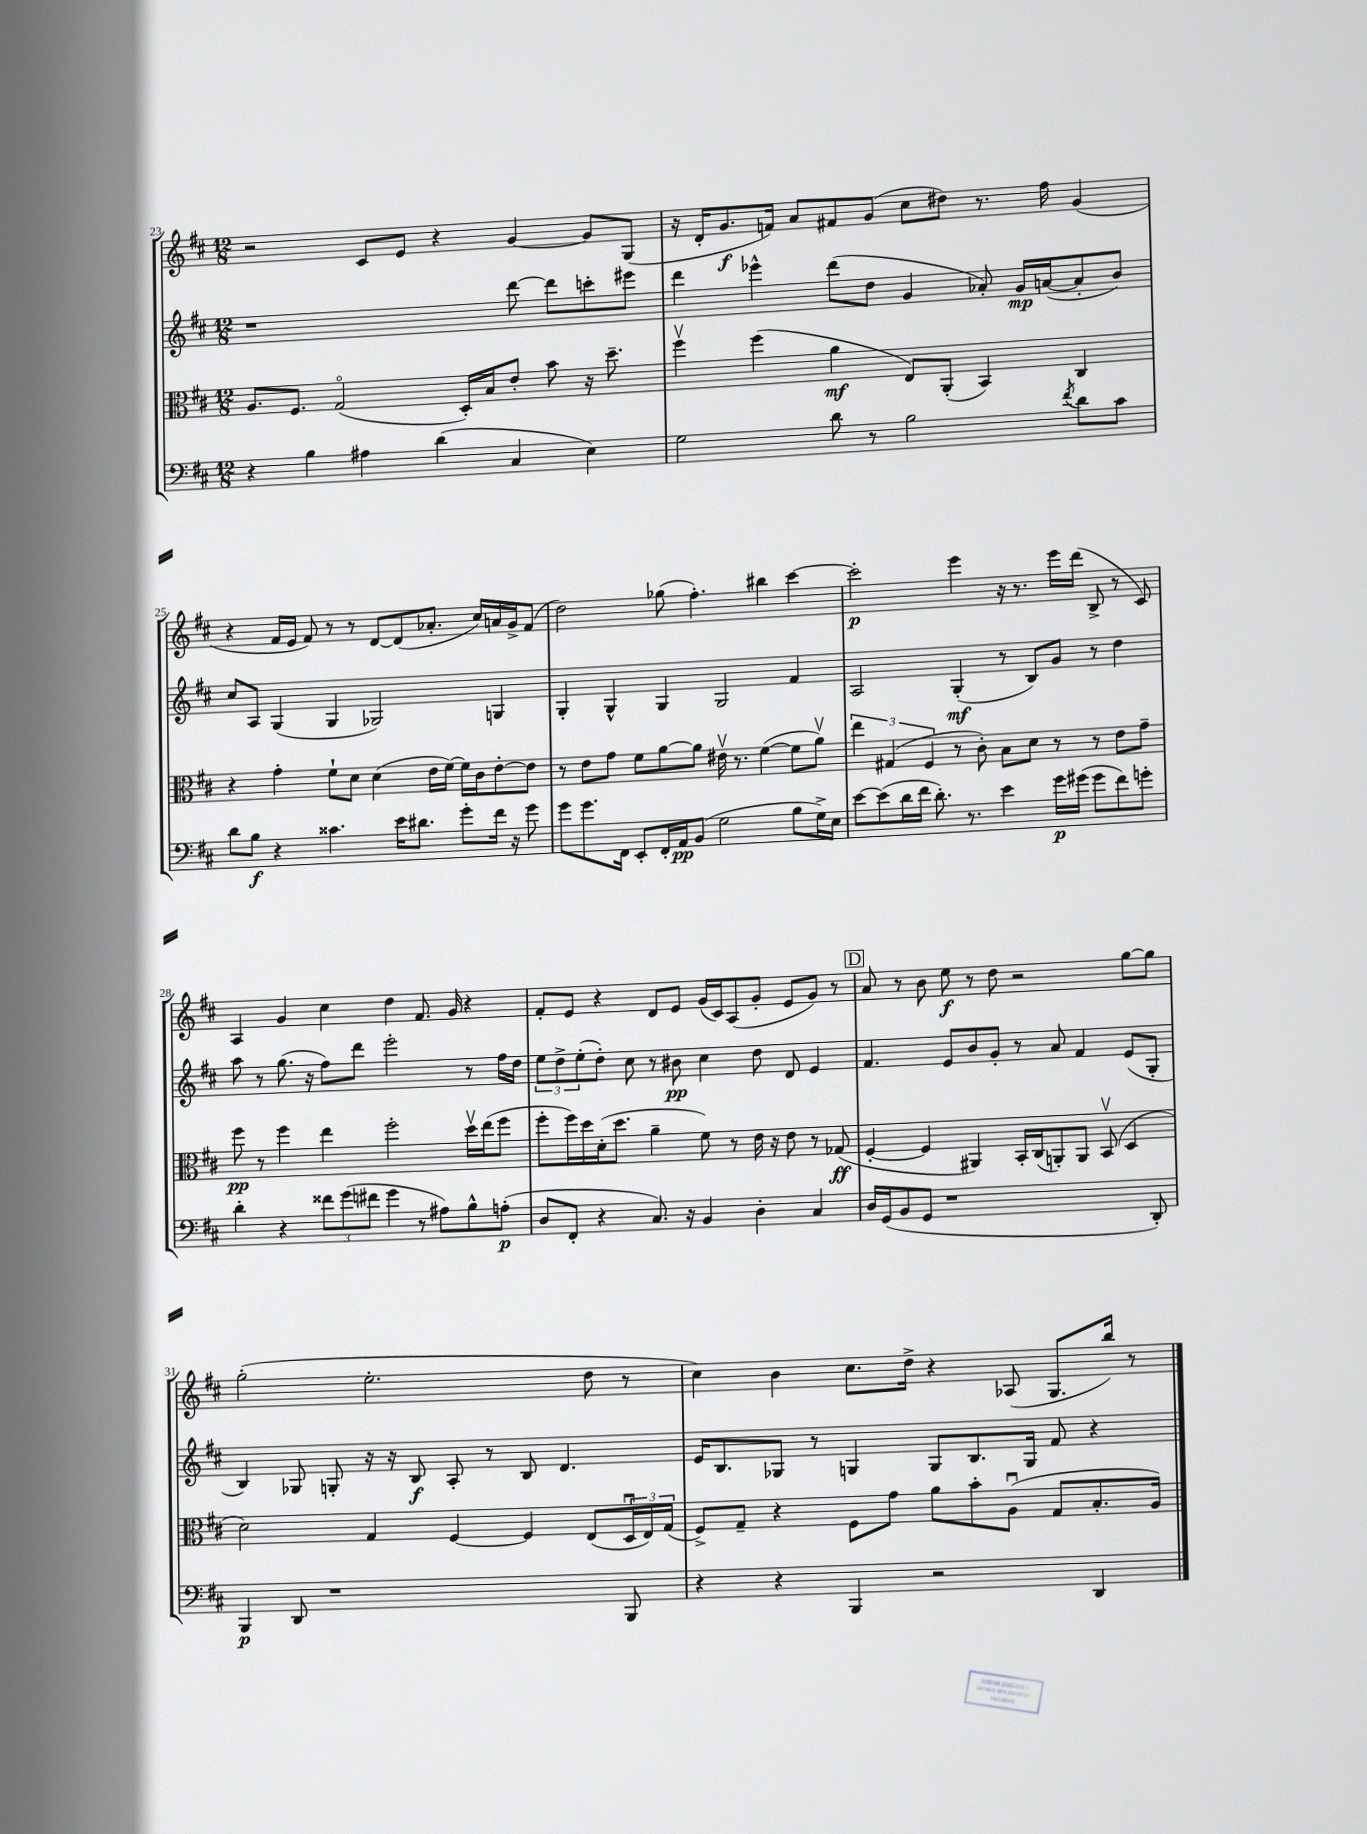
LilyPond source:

<<
\new StaffGroup <<
\new Staff = "s0" {
    \clef treble \key d \major \numericTimeSignature \time 12/8
    r2 cis'8 e'8 r4 g'4~ g'8 g8( |
    r16 d'16-. g'8.\f f'16) a'8 fis'8 g'8( cis''8 dis''8) r8. fis''16 g'4( |
    r4 fis'16 e'16 fis'8) r8 r8 d'8~ d'8( aes'8.-. cis''16) a'16 g'16-> fis'8( |
    d''2) ges''8( fis''4.-.) bis''4 cis'''4~ |
    cis'''2-.\p e'''4 r16 r8. e'''16 d'''16( b8-> r8 cis'8) |
    a4 g'4 cis''4 d''4 fis'8. g'16 r4 |
    fis'8-. e'8 r4 d'8 e'8 g'16( cis'16) a8( g'8-. e'8 g'8) r8 |
    \mark \markup { \box "D" } a'8 r8 b'8 e''8\f r8 d''8 r2 g''8~ g''8 |
    g''2-.( e''2.-. d''8 r8 |
    cis''4) b'4 cis''8. d''16-> r4 aes8( g8. b''16) r8 \bar "|." |
}
\new Staff = "s1" {
    \clef treble \key d \major \numericTimeSignature \time 12/8
    r1 d'''8~ d'''8 c'''8-. eis'''8 |
    d'''4 ees'''4-^ d'''8( d''8 g'4 aes'8-.) g'16\mp a'16~( a'8-. b'8) |
    cis''8 a8 g4( g4 ges2) g4 |
    g4-. g4-^ g4 g2 fis'4 |
    a2 g4-.\mf( r8 b8) g'8 r8 d''4 |
    a''8 r8 g''8.( r16 fis''8) d'''8 e'''2-. r8 fis''16 d''16 |
    \tuplet 3/2 { e''8 d''8-> e''8-.( } d''8-.) cis''8 r8 bis'8\pp cis''4 d''8 d'8 e'4 |
    \mark \markup { \box "D" } fis'4. e'8 b'8 g'8-. r8 a'8 fis'4 e'8( g8-. |
    b4) ges8 g8-. r16 r16 b8\f a8-. r8 b8 d'4. |
    e'16 b8. ges8 r8 g4 g8 b8. g16 fis'8 r4 \bar "|." |
}
\new Staff = "s2" {
    \clef alto \key d \major \numericTimeSignature \time 12/8
    a8. fis8. g2\flageolet( d16-.) b16 e'8-. b'8 r16 d''8.-- |
    fis''4\upbow fis''4( a'4\mf e8) a,8-.( b,4) cis4 |
    r4 g'4-. fis'8-! d'8 d'4( e'16 fis'16~) fis'16 cis'16 e'8~-. e'8 |
    r8 e'8 g'8 fis'8 a'8~ a'8 eis'16\upbow r8. fis'4~( fis'8 a'8\upbow) |
    \tuplet 3/2 { e''4 gis4( fis4 } r8 cis'8-.) b8 d'8 r8 r8 e'8 g'8-- |
    fis''8\pp r8 fis''4 e''4 fis''2-. d''16\upbow e''16( fis''8 |
    fis''8-. fis''16) d''16 d'16-.( d''8. a'4-- fis'8) r8 e'16 r16 e'8 r8 ges8\ff( |
    \mark \markup { \box "D" } fis4~-. fis4 ais,4) b,16-. cis16( a,8-.) a,8 b,8\upbow( d4 |
    d'2) g4 fis4~ fis4 e8( \tuplet 3/2 { d16\downbow e16) g16( } |
    fis8->) g8-- r4 fis8 g'8 a'8 b'8-. a8\downbow( g8 b8.-. a16) \bar "|." |
}
\new Staff = "s3" {
    \clef bass \key d \major \numericTimeSignature \time 12/8
    r4 b4 ais4 d'4( cis4 e4) |
    g2 d'8 r8 b2 \acciaccatura { fis'8 } d'8 cis'8 |
    d'8 b8\f r4 cisis'4. e'16 dis'8. g'8-. fis'16 r16 g'8 |
    g'8 g'8. fis,16 e,8-. fis,16-. a,16\pp b,8( g2 b8 g16->) e16 |
    e'8~ e'8( d'16 fis'16 d'8.-.) r8. e'4 g'16\p gis'16( gis'8 fis'8) g'8-. |
    d'4-. r4 \tuplet 3/2 { fisis'8 g'8( fis'8 } g'4 r8 ais8) b8-^ a8-.\p( |
    d8 fis,8-. r4 cis8.) r16 b,4 d4-. cis4 |
    \mark \markup { \box "D" } d16 g,16( b,8 g,8 r1 d,8-.) |
    b,,4\p d,8 r1 b,,8 |
    r4 r4 b,,4 r2 d,4 \bar "|." |
}
>>
>>
\layout { \context { \Score currentBarNumber = #23 } }
